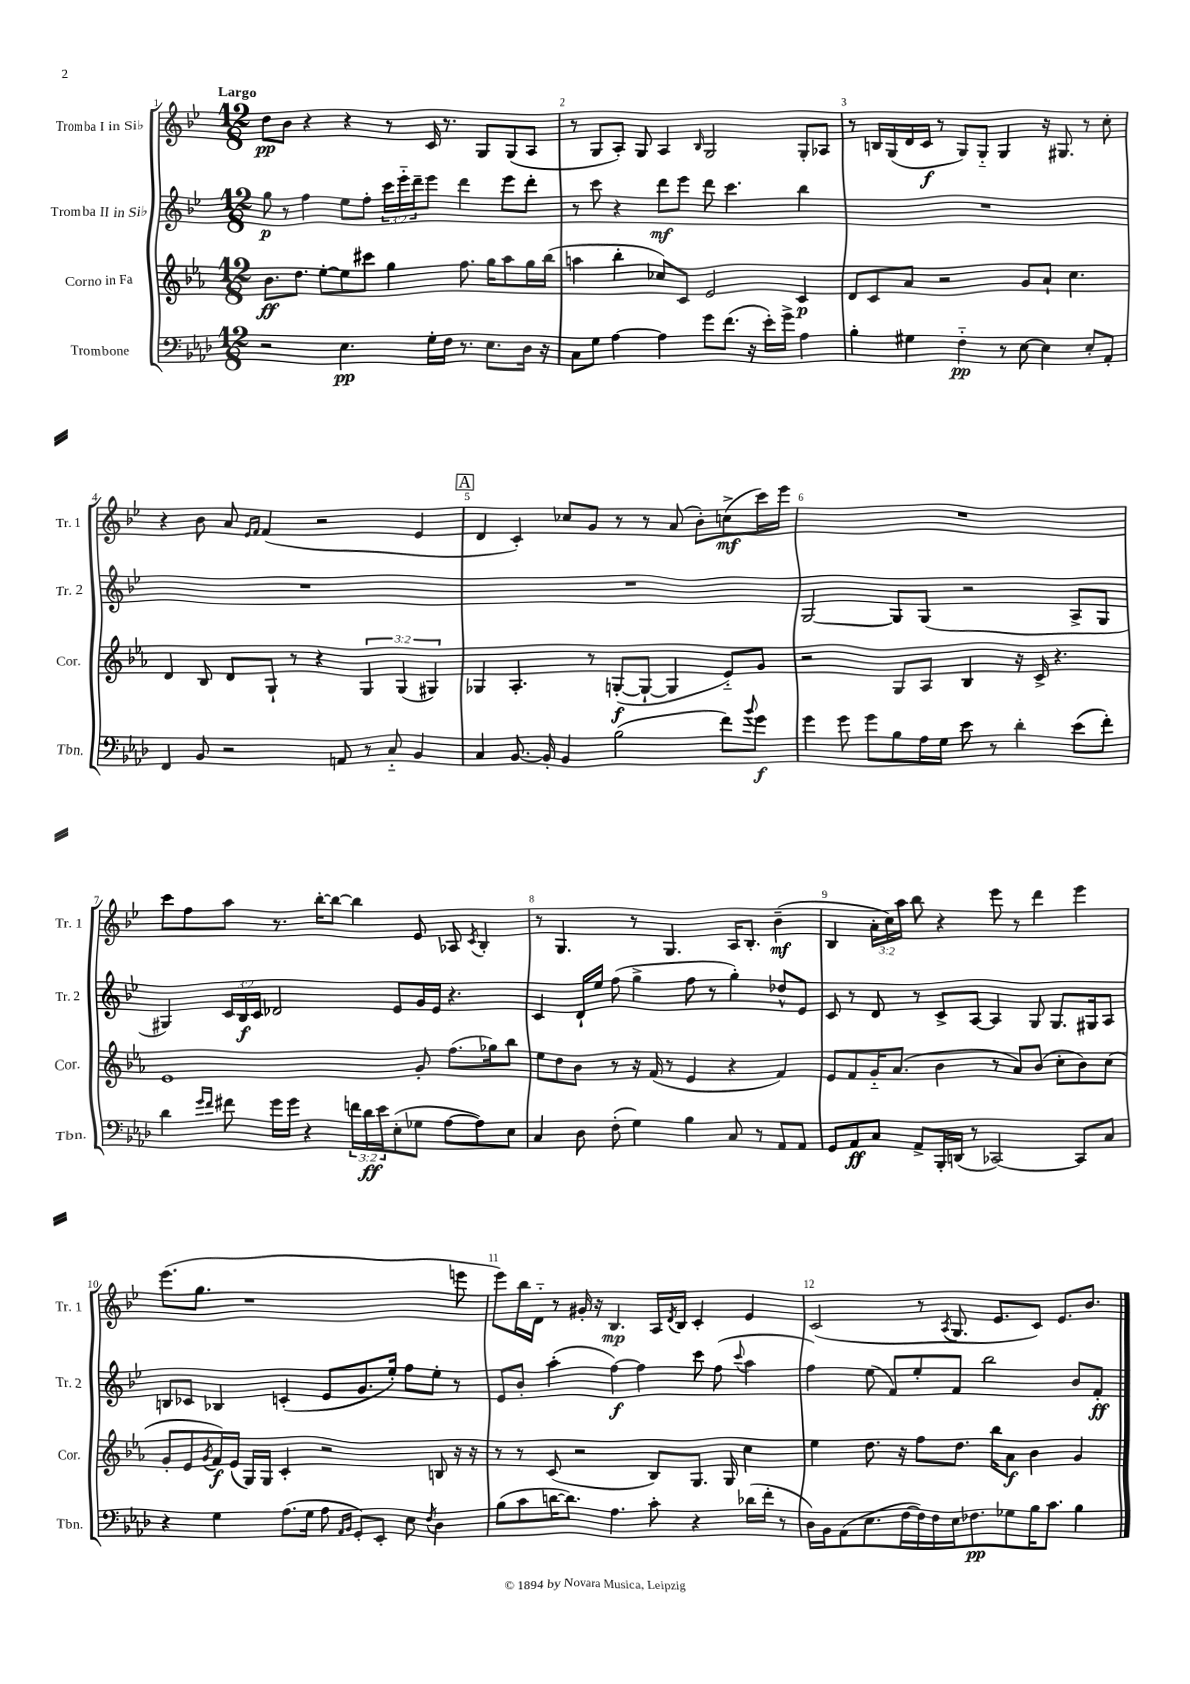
<<
\new StaffGroup <<
\new Staff = "s0" \with { instrumentName = "Tromba I in Sib" shortInstrumentName = "Tr. 1" } {
    \clef treble \key bes \major \numericTimeSignature \time 12/8 \override Staff.TupletNumber.text = #tuplet-number::calc-fraction-text \tempo "Largo"
    d''8\pp bes'8 r4 r4 r8 c'16 r8. g8 g8( a8 |
    r8 g8 a8-.) g8 a4 \grace { bes16 } g2 g8-. aes8 |
    r8 b16 g16( d'16 c'16\f r8 g8) g8-_ g4 r16 gis8. r8 c''8-. |
    r4 bes'8 a'8 \grace { ees'16 f'16 } f'4( r2 ees'4 |
    \mark \markup { \box "A" } d'4 c'4-.) ces''8 g'8 r8 r8 a'8( bes'8-.) c''8->\mf( c'''16) ees'''16 |
    R1. |
    c'''8 f''8 a''8 r8. bes''16~-. bes''8~ bes''4 ees'8 aes8 \acciaccatura { c'8 } bes4-. |
    r8 g4. r8 g4. a16 bes8.-. bes'4--\mf( |
    bes4 \tuplet 3/2 { a'16-. c''16) a''16 } bes''8 r4 ees'''8 r8 d'''4 ees'''4 |
    ees'''8.( g''8. r1 e'''8 |
    ees'''8) bes''16 d'16-_ r8 gis'16-. r16 bes4.\mp a16 \acciaccatura { d'8 } bes16 c'4-. ees'4 |
    c'2( r8 \acciaccatura { a8 } g8. ees'8. c'8) ees'8. bes'8. \bar "|." |
}
\new Staff = "s1" \with { instrumentName = "Tromba II in Sib" shortInstrumentName = "Tr. 2" } {
    \clef treble \key bes \major \numericTimeSignature \time 12/8 \override Staff.TupletNumber.text = #tuplet-number::calc-fraction-text
    g''8\p r8 f''4 ees''8 f''8-. \tuplet 3/2 { c'''16 ees'''16-_ d'''16-- } ees'''8 d'''4 ees'''8 d'''8-. |
    r8 c'''8 r4 d'''8\mf ees'''8 d'''8 c'''4. bes''4 |
    R1. |
    R1. |
    \mark \markup { \box "A" } R1. |
    g2~ g8 g8( r2 a8-> g8 |
    gis4) \tuplet 3/2 { c'16 bes16\f c'16 } des'2 ees'8 g'16 ees'16 r4. |
    c'4 d'16-! ees''16 f''8( g''4-> f''8 r8 g''4-.) des''8-^ ees'8 |
    c'8 r8 d'8 r8 c'8-> a8~ a4 g8 g8. gis16 a8 |
    b8 ces'8 bes4 c'4-.( ees'8 g'8. ees''16-.) f''8 ees''8-. r8 |
    ees'8 bes'8-. a''4-.( f''4~\f) f''4 c'''8 f''8( \appoggiatura { c'''8 } a''4 |
    f''4) ees''8( f'8) ees''8-. f'8 bes''2 bes'8 f'8-.\ff \bar "|." |
}
\new Staff = "s2" \with { instrumentName = "Corno in Fa" shortInstrumentName = "Cor." } {
    \clef treble \key ees \major \numericTimeSignature \time 12/8 \override Staff.TupletNumber.text = #tuplet-number::calc-fraction-text
    bes'8.\ff d''8. ees''8~-. ees''8 cis'''8 g''4 f''8. g''16 aes''8 g''16 bes''16( |
    a''4 bes''4-. ces''8) c'8 ees'2 c'4\p |
    d'8 c'8 aes'8 r2 g'8 aes'8-! c''4. |
    d'4 bes8 d'8 g8-! r8 r4 \tuplet 3/2 { g4 g4( gis4) } |
    \mark \markup { \box "A" } ges4 aes4.-. r8 g8~-.\f( g8~-! g4 ees'8-_) g'8 |
    r2 g8 aes8 bes4 r16 c'16-> r4. |
    ees'1 g'8-. f''8.( ges''16) bes''8 |
    ees''8 d''8 bes'8 r8 r16 f'16( r8 ees'4 r4 f'4) |
    ees'8 f'8 g'16-_ aes'8.( bes'4 r8 aes'8) bes'8( c''8-. bes'8) c''8( |
    g'8-. ees'8 \acciaccatura { g'8 } f'16\f) ees'16( g16) g16 c'4-. r2 b8 r16 r16 |
    r8 r8 c'8( r2 bes8) g8. g16 c''4 |
    ees''4 d''8. r16 f''8 d''8. bes''16 aes'8\f bes'4 g'4 \bar "|." |
}
\new Staff = "s3" \with { instrumentName = "Trombone" shortInstrumentName = "Tbn." } {
    \clef bass \key aes \major \numericTimeSignature \time 12/8 \override Staff.TupletNumber.text = #tuplet-number::calc-fraction-text
    r2 ees4.\pp g16-. f16 r8. ees8. des16 r16 |
    c8 g8 aes4~ aes4 g'8 f'8.( r16 ees'16-.) g'16-> aes4 |
    bes4-. gis4 f4-_\pp r8 ees8~ ees4 ees8-. aes,8-. |
    f,4 bes,8 r2 a,8 r8 c8-_ bes,4 |
    \mark \markup { \box "A" } c4 bes,8.~ bes,16-. bes,4 bes2( f'8) \appoggiatura { bes'8 } g'8\f |
    g'4 g'8 g'8 bes8 aes16 g16 ees'8 r8 des'4-. ees'8( f'8-.) |
    des'4 \grace { g'16 f'16 } fis'8 g'16 g'16 r4 \tuplet 3/2 { f'16 des'16\ff ees'16 } ees8-.( ges8 aes8~ aes8) ees8 |
    c4 des8 f8-.( g4) bes4 c8 r8 aes,8 aes,8 |
    g,8 aes,8\ff c8 aes,8-> bes,,16-. d,16( r8 ces,2~) ces,8 c8 |
    r4 g4 aes8.( g16 aes8 \grace { aes,16 bes,16 } g,8-.) ees,8-. ees8 \acciaccatura { f8 } des4 |
    bes8( c'8 d'16~ d'8.) aes4. c'8-. r4 des'16( f'16-. r8 |
    des16) bes,16 aes,8( ees8. f16~ f16) f16 ees16 fes8.\pp ges8 bes16 c'8. bes4 \bar "|." |
}
>>
>>
\layout { \context { \Score \override BarNumber.break-visibility = ##(#f #t #t) barNumberVisibility = #all-bar-numbers-visible } }
